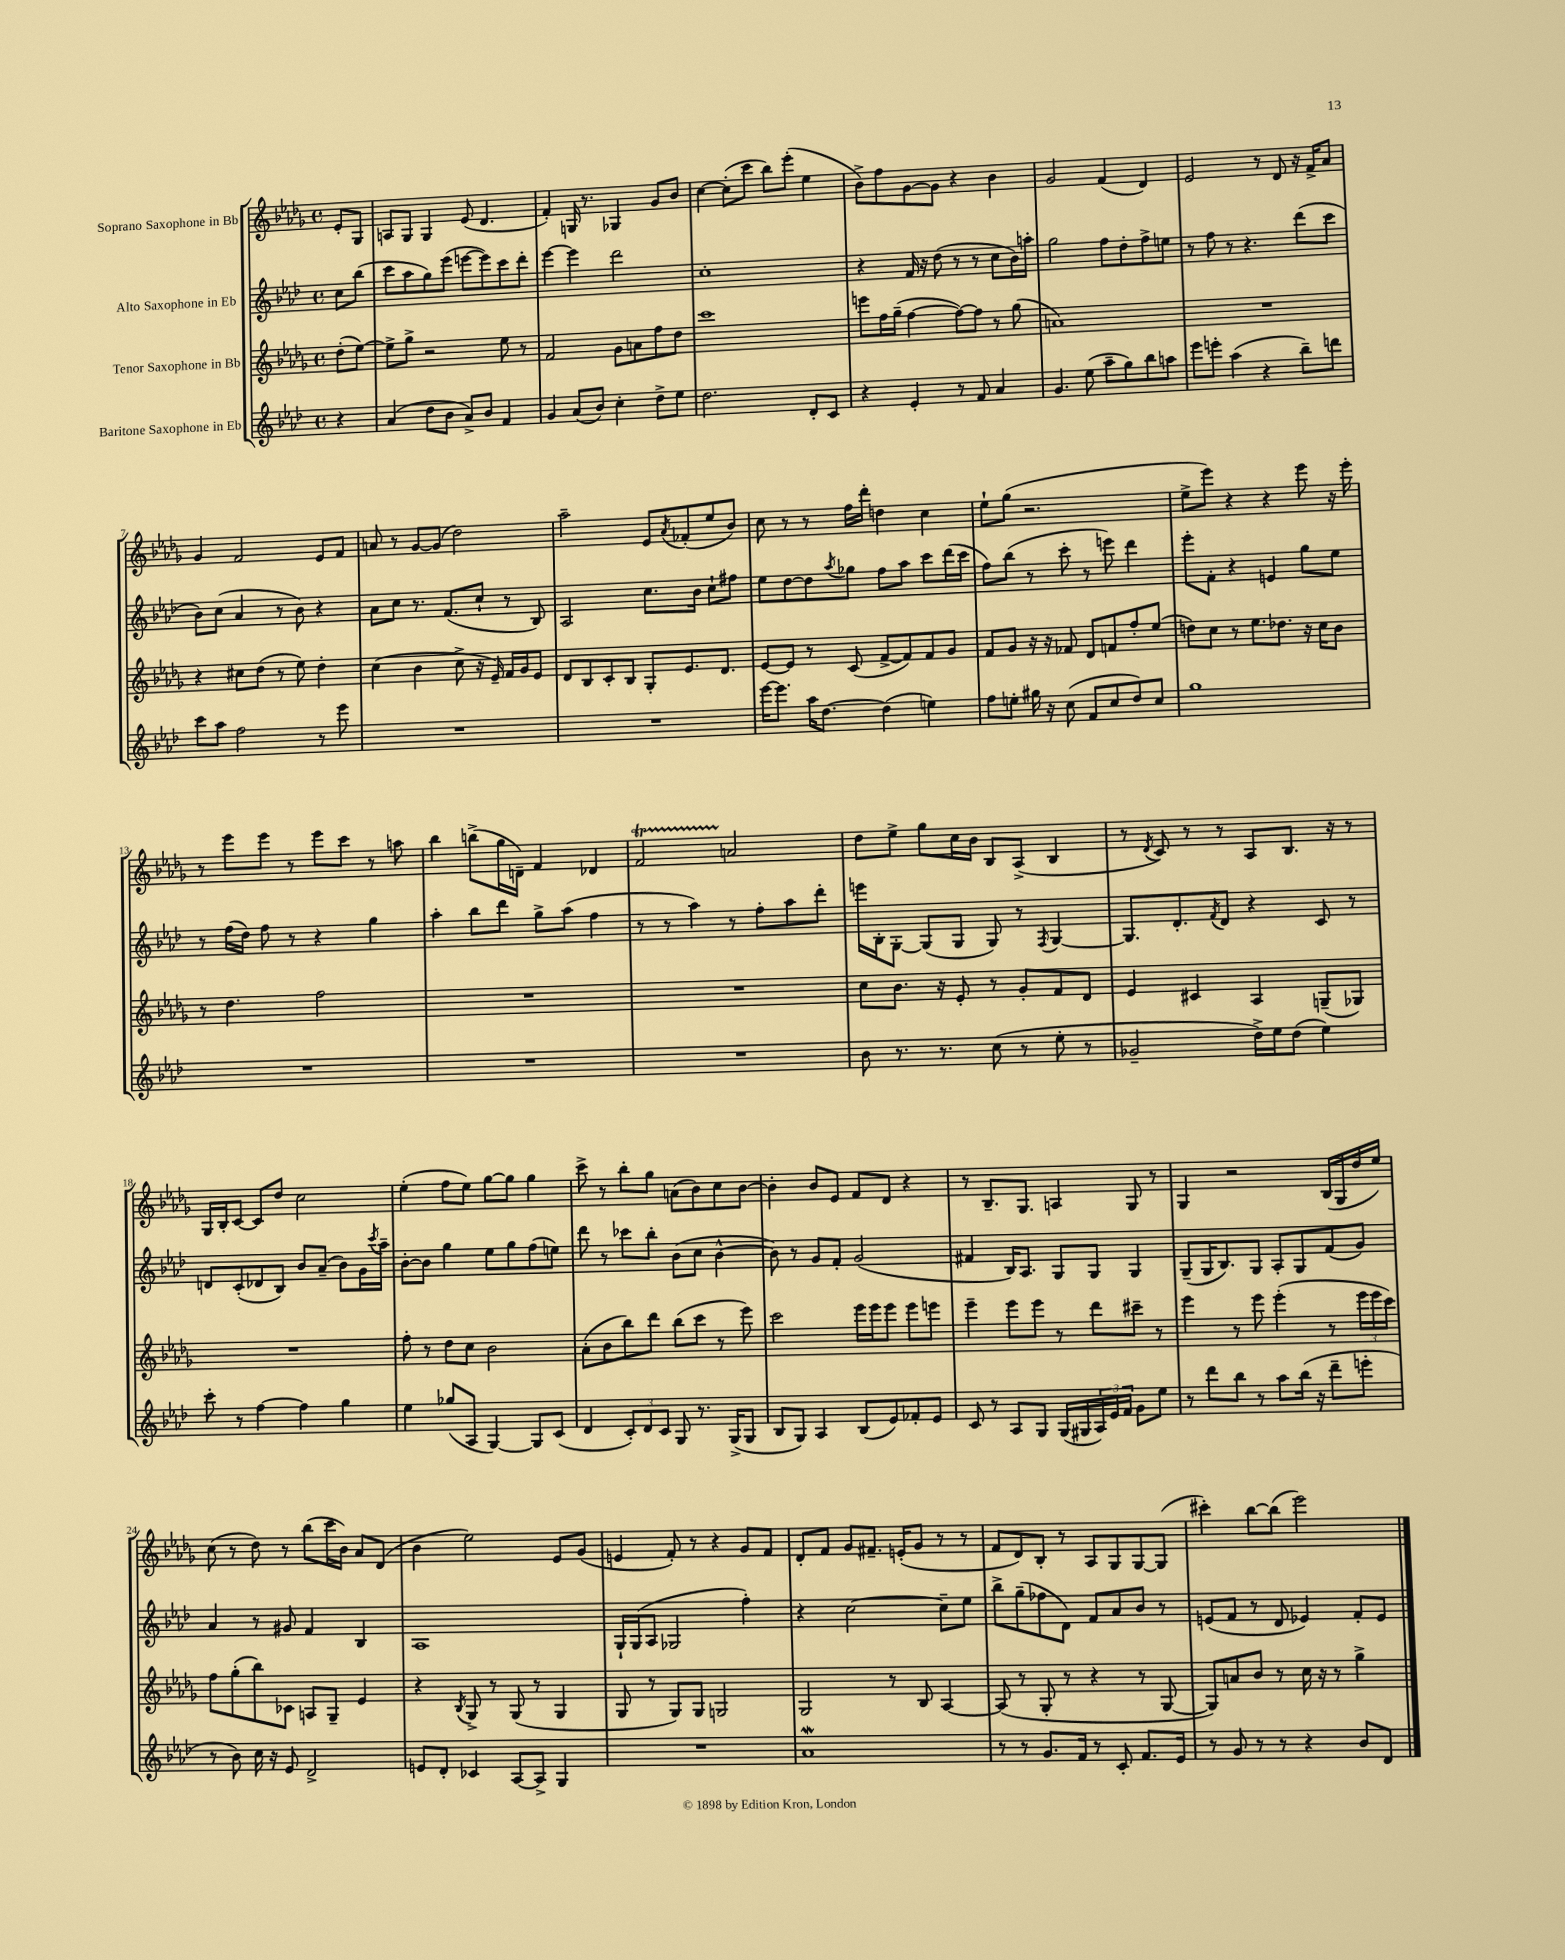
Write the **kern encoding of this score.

**kern	**kern	**kern	**kern
*part4	*part3	*part2	*part1
*staff4	*staff3	*staff2	*staff1
*I"Baritone Saxophone in Eb	*I"Tenor Saxophone in Bb	*I"Alto Saxophone in Eb	*I"Soprano Saxophone in Bb
*clefG2	*clefG2	*clefG2	*clefG2
*k[b-e-a-d-]	*k[b-e-a-d-g-]	*k[b-e-a-d-]	*k[b-e-a-d-g-]
*M4/4	*M4/4	*M4/4	*M4/4
*met(c)	*met(c)	*met(c)	*met(c)
=	=	=	=
4r	(8dd-'\L	8cc\L	8e-'/L
.	[8ee-\J)	(8bb-\J	8G-/J
=1	=1	=1	=1
(4a-/	8ee-^\L]	8ccc\L	8An/L
.	8gg-^\J	8aa-\	8G-/J
8dd-\L	2r	8gg\)	4G-/
8b-\J	.	(8eee-\J	.
8a-^/L)	.	[8eeen\L	(8e-/
8b-/J	.	8eee\])	4.d-/
4f/	8ee-\	8ccc\	.
.	8r	8ddd-'\J	.
=2	=2	=2	=2
4g/	2f/	[4eee-\	4f'/)
(8a-/L	.	4eee-\]	16Gn/
.	.	.	8.r
8b-/J)	.	.	.
4cc'\	8g-\L	2ddd-\	4G-X/
.	8an\	.	.
8dd-^\L	8ff\	.	8g-/L
8ee-\J	8dd-\J	.	8b-/J
=3	=3	=3	=3
2.dd-\	1ccc	1cc'	[4cc\
.	.	.	(8cc'\L]
.	.	.	8ccc\J
.	.	.	8bb-\L)
.	.	.	(8eee-'\J
8d-'/L	.	.	4ee-\
8c/J	.	.	.
=4	=4	=4	=4
4r	8eeen\L	4r	8b-^\L)
.	16ff\L	.	8ff\
.	(16gg-~\JJ	.	.
4e-'/	[4ff\	16f/	[8g-\
.	.	16r	.
.	.	(8dd-\	8g-\J]
8r	8ff\L_)	8r	4r
8f/	8ff\J]	8r	.
4a-/	8r	8cc\L	4b-\
.	(8gg-\	16b-\L)	.
.	.	16aan'\JJ	.
=5	=5	=5	=5
4.g/	1an)	2gg\	2g-/
(8ee-\	.	.	.
8aa-~\L	.	8ff\L	(4f/
8gg\)	.	8dd-'\	.
8bb-\	.	8ff^\	4d-/)
8aan\J	.	8een\J	.
=6	=6	=6	=6
8eee-\L	1r	8r	2e-/
8eeen'\J	.	8ff\	.
(4aa-\	.	8r	.
.	.	4.r	.
4r	.	.	8r
.	.	.	8d-/
8bb-~\L)	.	(8ddd-\L	16r
.	.	.	16f^/KL
8dddn\J	.	8ccc\J	8a-/J
!!LO:LB:g=z
=7	=7	=7	=7
8ccc\L	4r	8b-\L)	4g-/
8aa-\J	.	(8cc\J	.
2ff\	8cc#X\L	4a-/	2f/
.	(8dd-\J	.	.
.	8r	8r	.
.	8ee-\)	8b-\)	.
8r	4dd-'\	4r	8e-/L
8eee-\	.	.	8f/J
=8	=8	=8	=8
1r	(4cc\	8a-\L	8an/
.	.	8cc\J	8r
.	4b-\	8.r	[8g-/L
.	.	.	(8g-/J]
.	.	(8.f/L	.
.	8cc^\	.	2dd-\)
.	16r	8cc`/J	.
.	16e-~/)	.	.
.	16f/LL	8r	.
.	16g-/J	.	.
.	8e-/J	8B-/)	.
=9	=9	=9	=9
1r	8d-/L	2A-/	2aa-~\
.	8B-/	.	.
.	8c'/	.	.
.	8B-/J	.	.
.	8G-'/L	8.cc\L	8e-/L
.	.	.	8qa-/
.	8.e-/	.	(8f-X'/
.	.	16b-\Jk	.
.	.	8cc`\L	8ee-/
.	8.d-/J	.	.
.	.	8ff#X\J	8b-/J)
=10	=10	=10	=10
[16eee-\KL	[8e-/L	8ee-\L	8cc\
8.eee-\J]	.	.	.
.	8e-/J]	[8dd-\	8r
16aa-\KL	8r	8dd-\]	8r
[8.dd-\J	.	.	.
.	.	8qaa-/	.
.	(8c/	8gg-X\J	16ff\LL
.	.	.	16ddd-'\JJ
(4dd-\]	[8f^/L	8ff\L	4ddn\
.	8f/])	8aa-\J	.
4een\)	8f/	8ccc\L	4cc\
.	8g-/J	(16ddd-\L	.
.	.	16ccc\JJ	.
=11	=11	=11	=11
8ff\L	8f/L	8ff\L)	8ee-`\L
8een'\J	8g-/J	(8bb-\J	(8gg-\J
16gg#X\	16r	8r	2.r
16r	16r	.	.
(8cc\	8f-X/	8ccc'\	.
8f/L	8d-/L	8r	.
8cc/	8fn/	8eeen\)	.
8dd-/)	8ff'/	4ddd-\	.
8cc/J	(8ee-/J	.	.
=12	=12	=12	=12
1gg	8ddn\L)	8eee-'\L	8ee-^\L
.	8cc\J	8f'\J	8eee-\J)
.	8r	4r	4r
.	8.ee-\L	.	.
.	.	4en/	4r
.	8.dd-X\J	.	.
.	16r	8gg\L	8eee-\
.	16cc\KL	.	.
.	8b-\J	8ee-\J	16r
.	.	.	16eee-'\
!!LO:LB:g=z
=13	=13	=13	=13
1r	8r	8r	8r
.	4.dd-\	(16ff\LL	8eee-\L
.	.	16dd-\JJ)	.
.	.	8ff\	8eee-\J
.	.	8r	8r
.	2ff\	4r	8eee-\L
.	.	.	8ccc\J
.	.	4gg\	8r
.	.	.	8aan\
=14	=14	=14	=14
1r	1r	4aa-'\	4bb-\
.	.	8bb-\L	(8bbn^\L
.	.	8ddd-\J	16gg-\L
.	.	.	16dn~\JJ)
.	.	8gg^\L	4f/
.	.	(8aa-\J	.
.	.	4ff\	4d-X/
=15	=15	=15	=15
1r	1r	8r	2ft/
.	.	8r	.
.	.	4aa-\)	.
.	.	8r	2an/
.	.	8ff'\L	.
.	.	8aa-\	.
.	.	8ddd-'\J	.
=16	=16	=16	=16
8b-\	8cc\L	16eeen\LL	8dd-\L
.	.	16B-'\J	.
8.r	8.b-\J	[8G'\J	8ee-^\J
.	.	(8G/L]	8gg-\L
8.r	16r	.	.
.	8e-'/	8G/J	16cc\L
.	.	.	16b-\JJ
(8cc\	8r	8G/)	8B-/L
8r	8g-'/L	8r	(8A-^/J
.	.	8qF/	.
8ee-'\	8f/	[4G/	4B-/
8r	8d-/J	.	.
=17	=17	=17	=17
2g-X~/	4e-/	8.G/L]	8r
.	.	.	8qd-/
.	.	.	8c/)
.	.	8.d-'/	.
.	4c#X/	.	8r
.	.	8qf/	.
.	.	8d-/J	8r
16dd-^\LL)	4A-/	4r	8A-/L
16ee-\J	.	.	.
(8dd-\J	.	.	8.B-/J
4ee-\)	(8Gn~/L	8c/	.
.	.	.	16r
.	8G-X/J)	8r	8r
!!LO:LB:g=z
=18	=18	=18	=18
8ccc'\	1r	8dn/L	16G-/LL
.	.	.	16B-'/J
8r	.	(8c'/	[8c/J
[4ff\	.	8d-X/	8c/L]
.	.	8B-/J)	8dd-/J
4ff\]	.	8b-/L	2cc\
.	.	(8a-~/J	.
4gg\	.	8b-\L)	.
.	.	16g\L	.
.	.	8qccc/	.
.	.	16aa-~\JJ	.
=19	=19	=19	=19
4ee-\	8ff'\	[8b-'\L	(4ee-'\
.	8r	8b-\J]	.
(8gg-X/L	8dd-\L	4gg\	8ff\L
8A-/J	8cc\J	.	8ee-\J)
[4G/)	2b-\	8ee-\L	[8gg-\L
.	.	8gg\	8gg-\J]
8G/L]	.	(8ff\	4gg-\
(8c/J	.	8een\J)	.
=20	=20	=20	=20
4d-/	(8a-'\L	8ddd-\	8ccc^\
.	8b-\	8r	8r
12c'/L)	8bb-\)	8ccc-X\L	8bb-'\L
12d-/	.	.	.
.	8ddd-\J	8bb-'\J	8gg-\J
12c/J	.	.	.
8G/	(8bb-\L	(8b-\L	(8an\L
8.r	8ccc\J	8cc\J	8b-\)
.	8r	[4b-^^\	8cc\
(16G^/KL	.	.	.
8G/J	8eee-\)	.	[8b-\J
=21	=21	=21	=21
8B-/L	2ccc\	8b-\])	4b-'\]
8G/J)	.	8r	.
4A-/	.	8g/L	8b-/L
.	.	8f'/J	8e-/J
(8B-/L	16eee-\LL	(2g/	8f/L
.	16eee-\J	.	.
8e-/)	8eee-\J	.	8d-/J
8f-X'/	8eee-\L	.	4r
8e-/J	8eeen\J	.	.
=22	=22	=22	=22
8c/	4eee-~\	4f#X/	8r
8r	.	.	8.B-~/L
8A-/L	8eee-\L	16B-/KL)	.
.	.	8.A-/J	8.G-/J
8G/J	8eee-\J	.	.
(16G/LL	8r	8G/L	4An/
16G#X/	.	.	.
24A-/)	8ddd-\L	8G/J	.
24e-/	.	.	.
24f/JJ	.	.	.
8g\L	8ccc#X~\J	4G/	8G-/
8ee-\J	8r	.	8r
=23	=23	=23	=23
8r	4eee-\	(8G~/L	4G-/
8ddd-\L	.	16G/K	.
.	.	8.B-/)	.
8bb-\J	8r	.	2r
8r	8eee-\	8G/J	.
8aa-\L	(4eee-'\	8A-'/L	.
(16bb-\Jk	.	8G/	.
16r	.	.	.
8ddd-~\L	8r	(8f/	(16B-/LL
.	.	.	16G-/
8eeen'\J	24eee-\LL	8g/J)	16dd-/
.	24eee-\	.	.
.	.	.	16ee-/JJ)
.	24ccc\JJ)	.	.
!!LO:LB:g=z
=24	=24	=24	=24
8r	8ff\L	4a-/	(8cc\
8b-\)	(8gg-'\	.	8r
16cc\	8bb-\)	8r	8dd-\)
16r	.	.	.
8e-/	8c-X\J	8g#X/	8r
2d-^/	8An/L	4f/	(8bb-\L
.	8G-~/J	.	16ccc\L
.	.	.	16b-\JJ)
.	4e-/	4B-/	8a-/L
.	.	.	(8d-/J
=25	=25	=25	=25
8en/L	4r	1A-	4b-\
8d-'/J	.	.	.
.	8qB-/	.	.
4c-X/	8G-^/	.	2ee-\)
.	8r	.	.
[8A-/L	(8G-/	.	.
8A-^/J]	8r	.	.
4G/	4G-/	.	8e-/L
.	.	.	(8g-/J
=26	=26	=26	=26
1r	8G-/	16G`/LL	4en/
.	.	(16G/J	.
.	8r	8A-/J	.
.	8G-/L)	2G-X/	8f'/)
.	8G-/J	.	8r
.	2Gn/	.	4r
.	.	4ff'\)	8g-/L
.	.	.	8f/J
=27	=27	=27	=27
1a-w	2G-/	4r	8d-'/L
.	.	.	8f/J
.	.	[2cc\	8g-/L
.	.	.	8.f#X~/J
.	8r	.	.
.	.	.	(16en'/KL
.	8B-/	.	8g-/J
.	[4A-/	8cc~\L]	8r
.	.	8ee-\J	8r
=28	=28	=28	=28
8r	(8A-/]	8bb-^\L	8f/L
8r	8r	(8gg~\	8d-/)
8.g/L	8G-'/	8ff-X\	8B-'/J
.	8r	8d-\J)	8r
16f/Jk	.	.	.
8r	4r	8f/L	8A-/L
8c'/	.	8a-/	8G-/
8.f/L	8r	8b-/J	[8G-/
.	[8G-/	8r	(8G-/J]
16e-/Jk	.	.	.
=29	=29	=29	=29
8r	8G-/L])	(8en/L	4ccc#X'\)
8g/	8an/	8f/J	.
8r	8b-/J	8r	[8bb-\L
8r	8r	8d-/	(8bb-\J]
4r	16cc\	4e-X/)	2eee-\)
.	16r	.	.
.	8r	.	.
8b-/L	4gg-^\	8f'/L	.
8d-/J	.	8e-/J	.
==	==	==	==
*-	*-	*-	*-
